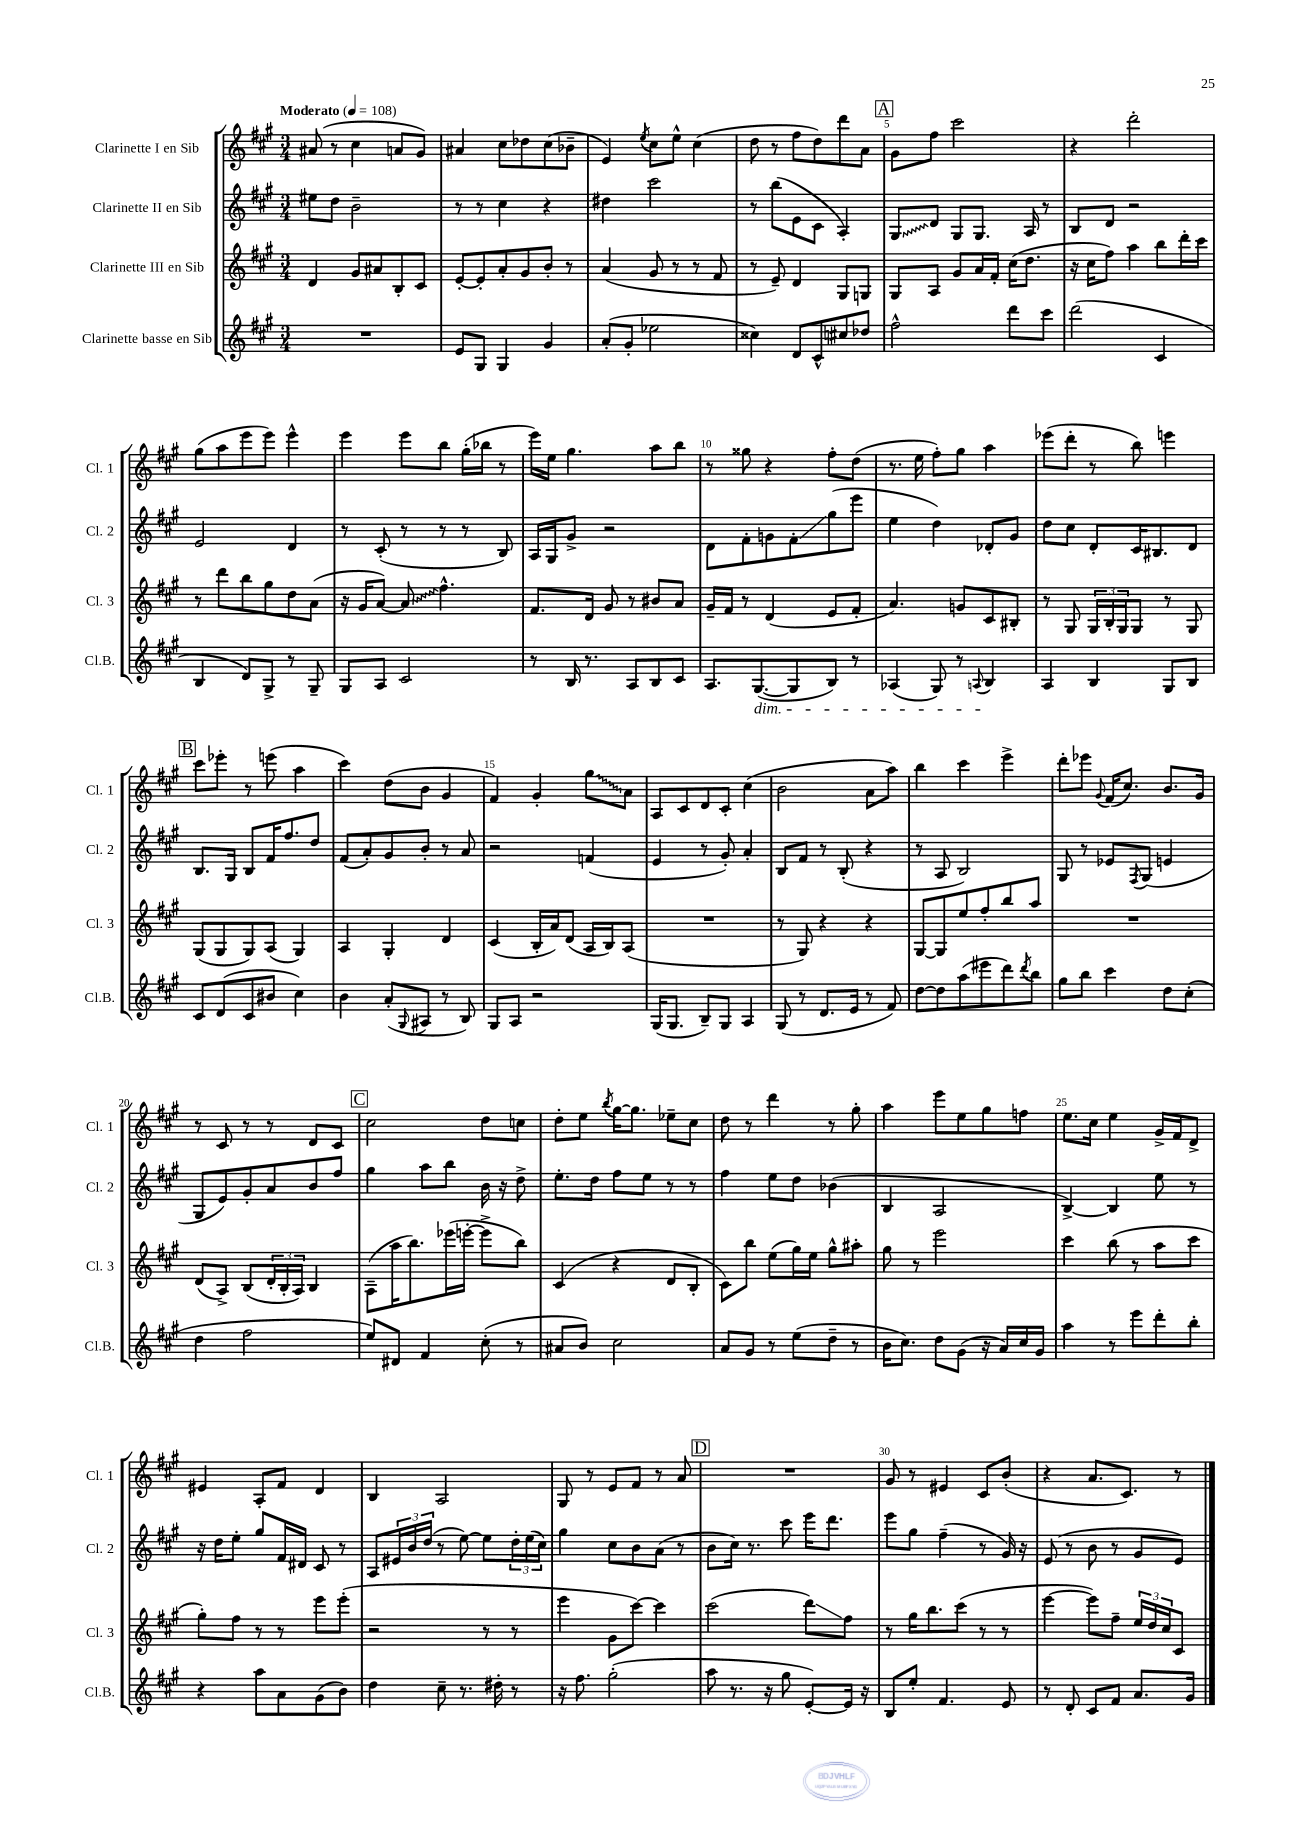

**kern	**kern	**kern	**kern
*staff4	*staff3	*staff2	*staff1
*clefG2	*clefG2	*clefG2	*clefG2
*k[f#c#g#]	*k[f#c#g#]	*k[f#c#g#]	*k[f#c#g#]
*M3/4	*M3/4	*M3/4	*M3/4
*MM108	*MM108	*MM108	*MM108
2.r	4d	8ee#	(8a#
.	.	8dd	8r
.	8g#	2b~	4cc#
.	8a#	.	.
.	8B'	.	8a
.	8c#	.	8g#)
=	=	=	=
8e	[8e'	8r	4a#
8G#	8e']	8r	.
4G#	8a'	4cc#	8cc#
.	8g#	.	8dd-
4g#	8b'	4r	(8cc#
.	8r	.	8b-~
=	=	=	=
(8a'	(4a	4dd#	4e)
8g#'	.	.	.
.	.	.	8qee
2ee-	8g#	2ccc#	8cc#
.	8r	.	8ee^^
.	8r	.	(4cc#
.	8f#	.	.
=	=	=	=
4cc##)	8r	8r	8dd
.	8e~)	(8bb	8r
8d	4d	8e	8ff#
8c#^^	.	8c#	8dd)
8cc#	8G#	4A')	8ddd
8dd-	8G	.	8a
=	=	=	=
2ff#^^	8G#	8G#	8g#
.	8A	8d	8ff#
.	8g#	8G#	2ccc#
.	16a	8.G#	.
.	16f#'	.	.
8ddd	(16cc#	.	.
.	8.dd	16A	.
8ccc#	.	8r	.
=	=	=	=
(2ddd	16r	8B	4r
.	16cc#	.	.
.	8ff#)	8d	.
.	4aa	2r	2ddd'
4c#	8bb	.	.
.	16ddd'	.	.
.	16ccc#	.	.
=	=	=	=
4B	8r	2e	(8gg#
.	8ddd	.	8aa
8d)	8bb	.	8eee
8G#^	8gg#	.	8eee)
8r	8dd	4d	4eee^^
8G#~	(8a	.	.
=	=	=	=
8G#	16r	8r	4eee
.	16g#	.	.
8A	[8a)	(8c#'	.
2c#	8a]	8r	8eee
.	4.ff#^^	8r	8bb
.	.	8r	(16gg#'
.	.	.	16bb-
.	.	8B)	8r
=	=	=	=
8r	8.f#	16A	16eee)
.	.	16G#	16ee
16B	.	8g#^	4.gg#
8.r	16d	.	.
.	8g#	2r	.
8A	8r	.	.
8B	8b#	.	8aa
8c#	8a	.	8bb
=	=	=	=
8.A	16g#~	8d	8r
.	16f#	.	.
.	8r	8f#'	8gg##
([8.G#	.	.	.
.	(4d	8g	4r
8G#]	.	8f#'	.
8B)	8e	(8gg#	8ff#'
8r	8f#'	8eee	(8dd
=	=	=	=
(4A-	4.a)	4ee	8.r
.	.	.	16ee
8G#)	.	4dd)	8ff#')
8r	8g	.	8gg#
8qqA	.	.	.
4B	8c#	8d-'	4aa
.	8B#'	8g#	.
=	=	=	=
4A	8r	8dd	(8eee-
.	8G#	8cc#	8ddd'
4B	24G#	8d'	8r
.	24B'	.	.
.	24G#	.	.
.	8G#	16c#	8bb)
.	.	8.B#	.
8G#	8r	.	4eee
8B	8G#	8d	.
=	=	=	=
8c#	(8G#	8.B	8ccc#
(8d	8G#	.	8eee-'
.	.	16G#	.
8c#	8G#)	8B	8r
8b#	(8A	16f#	(8eee
.	.	8.ff#	.
4cc#)	4G#)	.	4aa
.	.	8dd	.
=	=	=	=
4b	4A	(8f#	4ccc#)
.	.	8a')	.
(8a'	4G#'	8g#	(8dd
8qqG#	.	.	.
8A#	.	8b'	8b
8r	4d	8r	4g#
8B)	.	8a	.
=	=	=	=
8G#	(4c#	2r	4f#)
8A	.	.	.
2r	16B'	.	4g#'
.	16a)	.	.
.	(8d	.	.
.	16A	(4f	8gg#
.	16B)	.	.
.	(8A	.	8a
=	=	=	=
(16G#	2.r	4e	8A
8.G#	.	.	.
.	.	.	8c#
8B~)	.	8r	8d
8G#	.	8g#')	8c#'
4A	.	4a'	(4cc#
=	=	=	=
(8G#	8r	8B	2b
8r	8G#)	8f#	.
8.d	4r	8r	.
.	.	(8B'	.
16e	.	.	.
8r	4r	4r	8a
8f#)	.	.	8aa)
=	=	=	=
[8dd	[8G#	8r	4bb
8dd]	8G#]	8A	.
(8aa	8ee	2B)	4ccc#
8eee#	8ff#'	.	.
8ddd)	8bb	.	4eee^
8qddd	.	.	.
8bb	8aa	.	.
=	=	=	=
8gg#	2.r	8G#	8ddd'
8bb	.	8r	8eee-
.	.	.	8qqg#
4ccc#	.	8e-	(16f#
.	.	.	8.cc#)
.	.	8qF#	.
.	.	(8G#	.
8dd	.	4e	8.b
(8cc#'	.	.	.
.	.	.	16g#
=	=	=	=
4dd	(8d	8G#	8r
.	8A^)	8e)	8c#
2ff#	(8B	8g#'	8r
.	24d'	8a	8r
.	24B'	.	.
.	24A)	.	.
.	4B	8b	8d
.	.	8ff#	8c#
=	=	=	=
8ee)	(8A~	4gg#	2cc#
8d#	16aa	.	.
.	8.bb)	.	.
4f#	.	8aa	.
.	(16eee-	8bb	.
.	[16eee'	.	.
(8cc#'	8eee^]	16b	8dd
.	.	16r	.
8r	8bb)	8dd^	8cc
=	=	=	=
8a#	(4c#	8.ee'	8dd'
8b)	.	.	8ee
.	.	16dd	.
.	.	.	8qbb
2cc#	4r	8ff#	[16gg#
.	.	.	8.gg#]
.	.	8ee	.
.	8d	8r	8ee-~
.	8B'	8r	8cc#
=	=	=	=
8a	8c#)	4ff#	8dd
8g#	8bb	.	8r
8r	(8ee	8ee	4ddd
(8ee	16gg#)	8dd	.
.	16ee	.	.
8dd~	8gg#^^	(4b-	8r
8r	8aa#'	.	8gg#'
=	=	=	=
16b	8gg#	4B	4aa
8.cc#)	.	.	.
.	8r	.	.
8dd	2eee	2A	8eee
(8g#	.	.	8ee
16r	.	.	8gg#
16a)	.	.	.
16cc#	.	.	8ff
16g#	.	.	.
=	=	=	=
4aa	4ccc#	[4B^)	8.ee
.	.	.	16cc#
8r	(8bb	4B]	4ee
8eee	8r	.	.
8ddd'	8aa	8ee	16g#^
.	.	.	16f#
8bb'	8ccc#	8r	8d^
=	=	=	=
4r	8gg#')	16r	4e#
.	.	16dd	.
.	8ff#	8ee'	.
8aa	8r	8gg#	8A'
8a	8r	16f#	8f#
.	.	16d#	.
(8g#	8eee	8c#	4d
8b)	(8eee'	8r	.
=	=	=	=
4dd	2r	8A	4B
.	.	24e#	.
.	.	24b	.
.	.	(24dd	.
8cc#~	.	8r	2A
8.r	.	[8ee)	.
.	8r	8ee]	.
16dd#'	.	.	.
8r	8r	24dd'	.
.	.	(24ee	.
.	.	24cc#)	.
=	=	=	=
16r	4eee	4gg#	8G#
8.ff#	.	.	.
.	.	.	8r
(2gg#'	8g#	8cc#	8e
.	[8ccc#)	8b	8f#
.	4ccc#]	(8a	8r
.	.	8r	8a
=	=	=	=
8aa	(2ccc#	8b	2.r
8.r	.	16cc#)	.
.	.	8.r	.
16r	.	.	.
8gg#	.	8ccc#	.
[8e')	8ddd)	16eee	.
.	.	8.ddd	.
16e]	8ff#	.	.
16r	.	.	.
=	=	=	=
8B	8r	8eee	8g#
8ee'	16gg#	8gg#	8r
.	8.bb	.	.
4.f#	.	(4ff#~	4e#
.	(8ccc#	.	.
.	8r	8r	8c#
8e	8r	16g#)	(8b'
.	.	16r	.
=	=	=	=
8r	[4eee	(8e	4r
8d'	.	8r	.
8c#	8eee])	8b	8.a
8f#	8ff#~	8r	.
.	.	.	8.c#)
8.a	24ee	8g#	.
.	24dd	.	.
.	24cc#	.	.
.	8c#	8e)	8r
16g#	.	.	.
==	==	==	==
*-	*-	*-	*-
